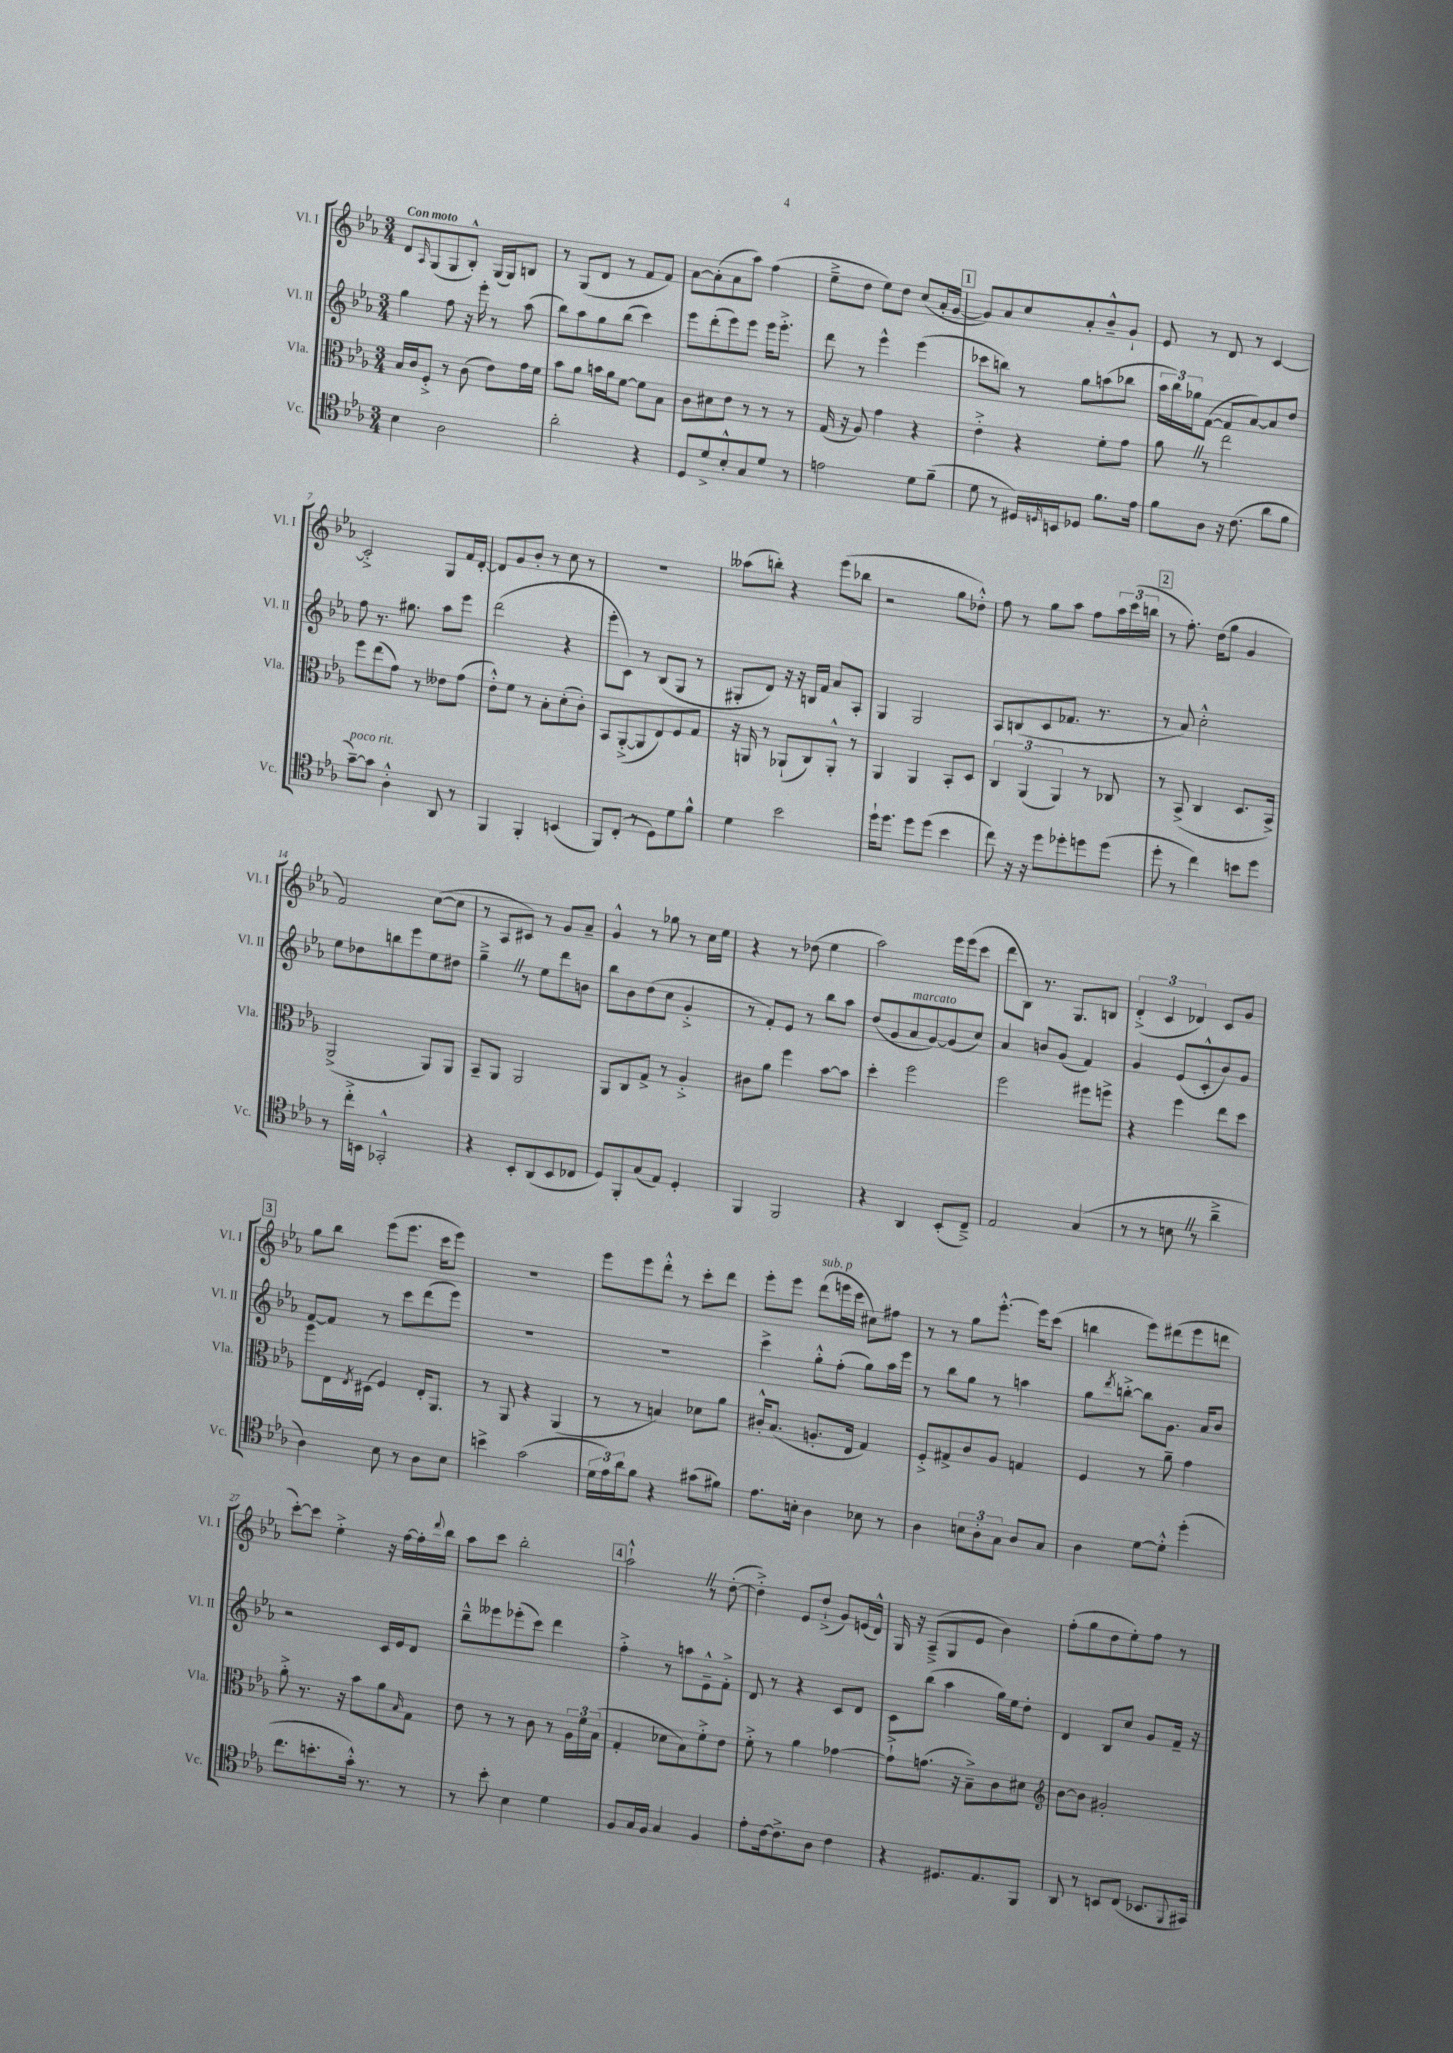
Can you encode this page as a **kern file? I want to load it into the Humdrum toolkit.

**kern	**kern	**kern	**kern
*part4	*part3	*part2	*part1
*staff4	*staff3	*staff2	*staff1
*I"Vc.	*I"Vla.	*I"Vl. II	*I"Vl. I
*I'Vc.	*I'Vla.	*I'Vl. II	*I'Vl. I
*clefC4	*clefC3	*clefG2	*clefG2
*k[b-e-a-]	*k[b-e-a-]	*k[b-e-a-]	*k[b-e-a-]
*M3/4	*M3/4	*M3/4	*M3/4
=1	=1	=1	=1
!	!	!	!LO:TX:a:B:t=Con moto
4B-\	16B-/LL	4gg\	8d/L
.	16c/J	.	.
.	.	.	16qqA-/
.	8F'^/J	.	(8G/
2A-\	8r	8ff\	8G/
.	(8c\	16r	8B-'^^/J)
.	.	16eee-'\	.
.	8e-\L)	8r	(16G/LL
.	.	.	16G/J)
.	16g\L	(8aa-\	8Bn/J
.	16f\JJ	.	.
=2	=2	=2	=2
2a-'\	8b-\L	8bb-\L)	8r
.	8a-\J	8aa-\	(8G/L
.	16bn\LL	8gg\	8d/J
.	16a-\J	.	.
.	[8f\J	(8bb-\J	8r
4r	8f\L]	4ccc\)	8f/L
.	8B-\J	.	8f/J)
=3	=3	=3	=3
8D/L	8c\L	8eee-\L	[8a-\L
8d^/	8d#X\	(8ddd'\	(8a-'\]
8B-'^^/	8e-\J	8eee-\)	8a-\
8G/	8r	8eee-\J	8aa-\J)
8d/J	8r	16eee-\KL	(4ff\
.	.	8.eee-'^\J	.
8r	8r	.	.
=4	=4	=4	=4
2en\	(16G/	8ddd\	8ee-~^\L
.	16r	.	.
.	8A-/)	8r	8dd\J
.	4g\	4eee-^^\	8ee-\L)
.	.	.	8dd\J
8d\L	4r	(4eee-\	(8cc/L
(8f~\J	.	.	16a-'/L
.	.	.	[16g/JJ
!!LO:REH:place=s1:t=1
=5	=5	=5	=5
8d\	4e-'^\	8ccc-X\L	8g/L])
8r	.	8bbn\J)	8a-/
16D#X/LL)	4r	8r	8cc/
16qqDn/	.	.	.
16BBn/J	.	.	.
8D-X/J	.	8gg\L	8a-'/
8.f\L	8f'\L	(8aan\	8b-~^^/
.	8g\J	8bb-X\J	8g`/J
16e-\Jk	.	.	.
=6	=6	=6	=6
8f\L	8a-Z\	24aa-\LL	8e-/
.	.	24bb-\)	.
.	.	24gg-X\J	.
8A-\J	8r	([8f\J	8r
16r	2ee-\	8f/L]	8d/
(8.c\	.	.	.
.	.	[8a-/)	8r
8a-\L	.	8a-/]	[4c/
8f\J	.	8dd/J	.
!!LO:LB:g=z
=7	=7	=7	=7
!LO:TX:a:i:t=poco rit.	!	!	!
[8g~\L)	8ff\L	8ff\	2c'^/]
8g\J]	(8ee-\	8.r	.
4A-'^^\	8g\J)	.	.
.	.	8.gg#X\	.
.	8r	.	.
8AA-/	8e--X\L	8aa-\L	8G/L
8r	(8g\J	8eee-\J	16f/L
.	.	.	[16d'/JJ
=8	=8	=8	=8
4FF/	8e-'^^\L)	(2ddd\	8d/L]
.	8f\J	.	8g/
4FF'/	8r	.	8b-'/J
.	8B-'\L	.	8r
(4BBn/	(8d'\	4r	8cc\
.	8c'\J)	.	8r
=9	=9	=9	=9
8FF/L)	8BB-/L	8eee-'\L	2.r
(8C'/J	([8AA-'^/	8c\J)	.
8r	8AA-/]	8r	.
8D\L)	8E-/)	(8B-/L	.
8d\	8F/	8G/J	.
8f^^\J	8G/J	8r	.
=10	=10	=10	=10
4d\	16r	8G#X'/L	(8aa--X\L
.	16AAn/	.	.
.	8r	8d/J)	8bbn'\J)
2b-\	(8AA-X`/L	16r	4r
.	.	16r	.
.	8C/)	16Bn/LL	.
.	.	16f/JJ	.
.	8AA-'^^/J	8a-/L	(8eee-\L
.	8r	8A-'/J	8bb-X\J
=11	=11	=11	=11
16dd`\KL	4AA-/	4G/	2r
8.dd\J	.	.	.
8dd\L	4AA-/	2G/	.
(8dd\J	.	.	.
4b-\	8BB-'/L	.	8gg\L
.	8D/J	.	8dd-X'^^\J)
=12	=12	=12	=12
8cc\)	6C/	8A-/L	8ff\
16r	.	(8Bn/	8r
.	(6AA-/	.	.
16r	.	.	.
8dd\L	.	8c/	8gg\L
.	6AA-/)	.	.
8dd-X'\	.	8.f-X/J	8aa-\J
8ddn\	8r	.	8ff\L
.	.	8.r	.
(8dd\J	8C-X/	.	24aa-\L
.	.	.	(24ccc\
.	.	.	24bbn\JJ
!!LO:REH:place=s1:t=2
=13	=13	=13	=13
8dd'\	8r	8r	8r
8r	(8BB-^/	8a-/)	8.ff'\)
4cc\)	4C/	2cc'^^\	.
.	.	.	(16dd\KL
.	.	.	8gg\J
8bn\L	8.D/L	.	4g/
8dd\J	.	.	.
.	16BB-^/Jk)	.	.
!!LO:LB:g=z
=14	=14	=14	=14
8r	(2AA-^/	8ee-\L	2f/)
16cc'^\LL	.	8dd-X\	.
16BBn\JJ	.	.	.
2GG-X'^^/	.	8bbn\	.
.	.	8eee-\	.
.	8AA-/L)	8ee-\	([8cc\L
.	8AA-/J	8dd#X\J	8cc\J]
=15	=15	=15	=15
4r	8BB-~/L	4gg~^Z\	8r
.	8AA-/J	.	8A-/L
8BB-'/L	2AA-/	8r	8c#X/J)
(8AA-/	.	8ee-\L	8r
8BB-/	.	8ddd\	8g/L
8C-X/J	.	8bn\J	8a-~/J
=16	=16	=16	=16
8D/L)	8AA-/L	8bb-\L	4g^^/
8FF'/	8C/	8b-\	.
(8G/	8G^/J	(8dd\	8r
8E-/J)	8r	8cc\J	8gg-X\
4D'/	4A-'^/	4g'^/	8r
.	.	.	16cc\LL
.	.	.	16ee-\JJ
=17	=17	=17	=17
4FF/	8c#X\L	8r	4r
.	8a-\J	8f'/L)	.
2FF/	4ff\	8e-/J	8r
.	.	8r	(8dd-X\
.	[8b-\L	8bb-\L	4ee-\
.	8b-\J]	8aa-\J	.
=18	=18	=18	=18
4r	4dd'\	(8dd/L	2aa-\)
.	.	8g/	.
!	!	!LO:TX:a:i:t=marcato	!
4AA-/	2ff\	8a-/	.
.	.	[8g/)	.
(8BB-'/L	.	(8g/]	16eee-\LL
.	.	.	(16eee-\J
8C~^/J)	.	8cc/J)	8ccc\J
=19	=19	=19	=19
2E-/	2ff\	4a-/	8ddd\L
.	.	.	8B-\J)
.	.	8bn/L	8.r
.	.	(8g/J	.
.	.	.	8.G/L
(4G/	8ff#X\L	4f/)	.
.	8ffn^\J	.	8Bn/J
=20	=20	=20	=20
8r	4r	4g/	(6d'^/
8r	.	.	.
.	.	.	6c/
8BnZ\	4ff\	(8e-/L	.
.	.	.	6d-X/)
8r	.	8c'^^/	.
4a-~^\	8ee-\L	8b-/)	8c/L
.	8dd\J	8g/J	8g/J
!!LO:LB:g=z
!!LO:REH:place=s1:t=3
=21	=21	=21	=21
4A-\)	8ff\L	[8f/L	8gg\L
.	16E-\L	8f/J]	8bb-\J
.	8qE-/	.	.
.	(16D#X\JJ	.	.
8B-\	4F/)	8r	(8eee-\L
8r	.	8ccc\L	8.eee-\J
8A-\L	16E-'/KL	(8ddd\	.
.	8.AA-/J	.	16ccc\KL
8B-\J	.	8eee-\J)	8eee-\J)
=22	=22	=22	=22
4bn^\	8r	2.r	2.r
.	8AA-/	.	.
(2g\	4r	.	.
.	(4AA-/	.	.
=23	=23	=23	=23
24d\LL	8r	2.r	8eee-\L
24e-\)	.	.	.
24a-\J	.	.	.
8f\J	8r	.	8eee-\
4r	4Bn/)	.	8ddd'^^\J
.	.	.	8r
(8g#X\L	8d-X\L	.	8ccc'\L
8f#X\J)	8a-\J	.	8ddd\J
=24	=24	=24	=24
8.e-\L	16c#X'^^/KL	4ccc^\	8eee-'\L
.	(8.B-/J	.	.
.	.	.	8eee-\J
16Bn'\Jk	.	.	.
!	!	!	!LO:TX:a:i:t=sub. p
4A-\	8.An'/L	8gg'^^\L	(8ddd\L
.	.	(8ff'\J	16eeen\L
.	16E-/Jk	.	16ccc\JJ
8B-X\	4G/)	8gg\L)	8cc#X\L)
8r	.	16aa-\L	8ff#X\J
.	.	16eee-\JJ	.
=25	=25	=25	=25
4A-\	8F'^/L	8r	8r
.	8G#X^/	8bb-\L	8r
12Bn\L	8c/	8gg\J	8gg\L
12A-'\	.	.	.
.	8A-/J	8r	[8.eee-'^^\J
12G\J	.	.	.
8A-/L	4Gn/	4aan\	.
.	.	.	16eee-\KL]
8G/J	.	.	(8ccc\J
=26	=26	=26	=26
4A-\	4F/	8gg\L	4bbn\
.	.	8qddd/	.
.	.	[8bbn'^\J	.
[8d\L	8r	8bb\L]	8eee-\L)
8d'^^\J]	8a-~\	8.g\J	(8ddd#X\
(4dd'\	4g\	.	8eee-\
.	.	16a-/KL	.
.	.	8b-/J	8dddn\J
!!LO:LB:g=z
=27	=27	=27	=27
8.cc\L	8a-'^\	2r	[8ccc'\L)
.	8.r	.	8ccc\J]
8.bn'\	.	.	.
.	.	.	4ee-'^\
.	16r	.	.
16g'^^\Jk)	8b-\L	.	.
8.r	.	.	.
.	8a-\	16c/LL	16r
.	.	16e-/J	[16ff\LL
.	16qqB-/	.	.
8r	8G\J	8d/J	16ff'\]
.	.	.	8qqddd/
.	.	.	16bb-\JJ
=28	=28	=28	=28
8r	8e-\	8bb-~^^\L	8aa-\L
8b-'\	8r	8eee--X\	8ccc\J
4B-\	8r	(8eee-X'\	2bb-'\
.	8c\	8ccc\J)	.
4d\	8r	4ddd\	.
.	24A-\LL	.	.
.	24f\	.	.
.	(24B-\JJ	.	.
!!LO:REH:place=s1:t=4
=29	=29	=29	=29
8F/L	4G'/	4ff'^\	2aa-`^^Z\
16G/L	.	.	.
16F/JJ	.	.	.
4G/	8d-X\L	8r	.
.	8B-\)	8aan\L	.
4F/	8f'^\	8e-~^^\	8r
.	8e-\J	8f'^\J	([8dd'\
=30	=30	=30	=30
8e-'\L	8f'^\	8d/	4dd'^\])
[16c\k	8r	8r	.
8.c^\]	.	.	.
.	4a-\	4r	8e-/L
8A-\J	.	.	(8dd`^/J
4c\	[4g-X\	8c/L	8g/L)
.	.	8d/J	(16en/L
.	.	.	16d^^/JJ)
=31	=31	=31	=31
4r	8g-`^\L]	8c\L	16G/
.	.	.	16r
.	(8.gn\J	(8bb-\J	(8A-~^/L
8.D#X/L	.	4aa-\	8G/
.	16r	.	.
.	8B-~^\L)	.	8e-/J
8.E-/	.	.	.
.	8c\	16gg\LL)	4b-\)
.	.	16ee-\J	.
8FF/J	8d#X\J	8dd'\J	.
=32	=32	=32	=32
*	*clefG2	*	*
8AA-/	[8b-\L	4d/	(8ff'\L
8r	8b-\J]	.	8gg\
8BBn/L	2g#X'/	8B-/L	8dd\
(8C/J	.	8cc/J	8ee-'\)
8.BB-X/L	.	8g/L	8ff\J
.	.	16f~/Jk	8r
8qqFF/	.	.	.
16GG#X/Jk)	.	16r	.
==	==	==	==
*-	*-	*-	*-
